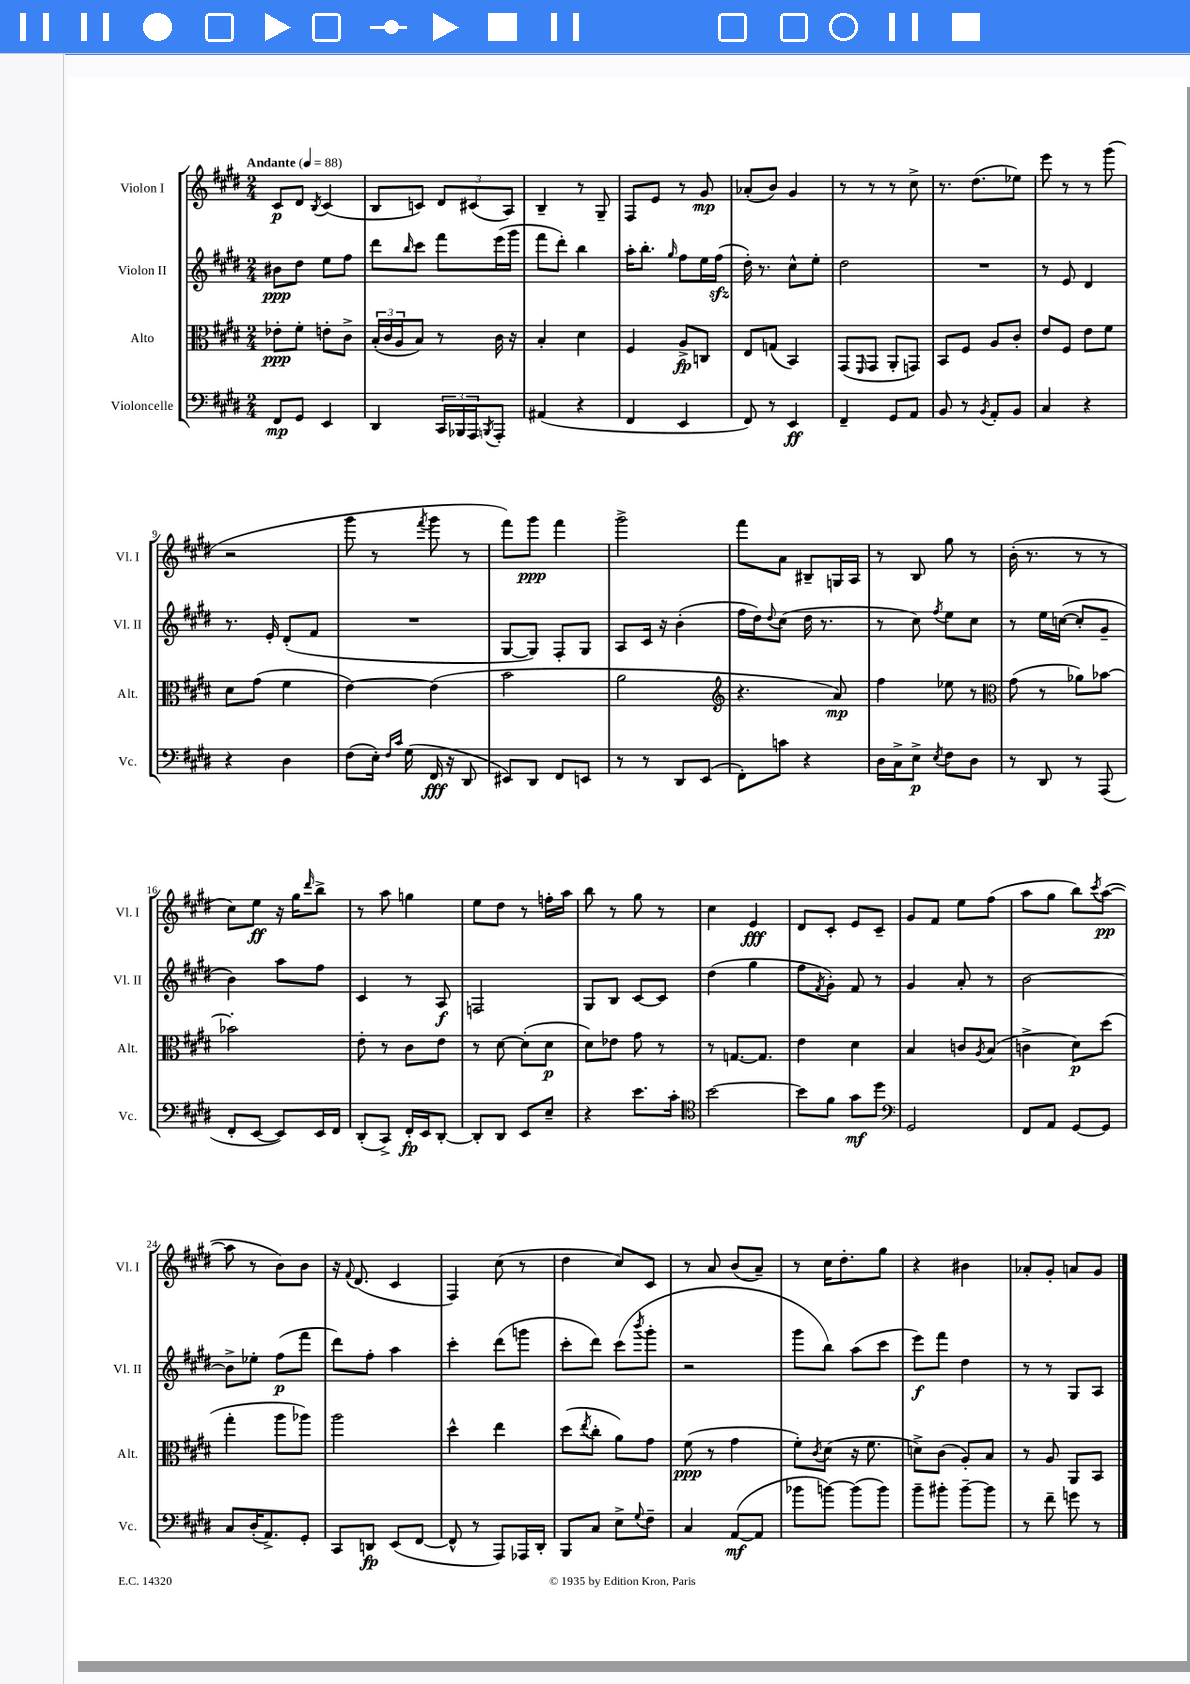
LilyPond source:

<<
\new StaffGroup <<
\new Staff = "s0" \with { instrumentName = "Violon I" shortInstrumentName = "Vl. I" } {
    \clef treble \key e \major \numericTimeSignature \time 2/4 \tempo "Andante" 4 = 88
    cis'8\p dis'8 \acciaccatura { b8 } cis'4( |
    b8 c'8) \tuplet 3/2 { dis'8 cis'8( a8) } |
    b4-- r8 gis8-- |
    fis8 e'8 r8 gis'8\mp |
    aes'8-.( b'8) gis'4 |
    r8 r8 r8 cis''8-> |
    r8. dis''8.( ees''8) |
    e'''8 r8 r8 gis'''8( |
    r2 |
    gis'''8 r8 \acciaccatura { fis'''8 } gis'''8 r8 |
    fis'''8) gis'''8\ppp fis'''4 |
    gis'''2-> |
    fis'''8 a'8 bis8-- g16 a16 |
    r8 b8 gis''8 r8 |
    b'16-.( r8. r8 r8 |
    cis''8) e''8\ff r16 gis''16 \grace { dis'''16 } b''8-> |
    r8 a''8 g''4 |
    e''8 dis''8 r8 f''16-. a''16 |
    b''8 r8 gis''8 r8 |
    cis''4 e'4\fff |
    dis'8 cis'8-. e'8 cis'8-- |
    gis'8 fis'8 e''8 fis''8( |
    a''8 gis''8 b''8) \acciaccatura { cis'''8 } a''8~\pp( |
    a''8 r8 b'8) b'8 |
    r16 \appoggiatura { fis'8 } dis'8.( cis'4 |
    fis4) cis''8( r8 |
    dis''4 cis''8) cis'8 |
    r8 a'8 b'8( a'8--) |
    r8 cis''16 dis''8.-. gis''8 |
    r4 bis'4 |
    aes'8-. gis'8-. a'8 gis'8 \bar "|." |
}
\new Staff = "s1" \with { instrumentName = "Violon II" shortInstrumentName = "Vl. II" } {
    \clef treble \key e \major \numericTimeSignature \time 2/4
    bis'8\ppp dis''8 e''8 fis''8 |
    dis'''8 \grace { b''16 } cis'''8 fis'''8 e'''16( gis'''16 |
    fis'''8 dis'''8-.) b''4 |
    a''16-. b''8.-. \grace { gis''16 } fis''8 e''16 fis''16\sfz( |
    dis''16-.) r8. cis''8-^ e''8-. |
    dis''2 |
    R2 |
    r8 e'8 dis'4 |
    r8. e'16-. dis'8-.( fis'8 |
    R2 |
    gis8~ gis8) fis8-. gis8 |
    a8 cis'16 r16 b'4-.( |
    fis''16 dis''16) \appoggiatura { dis''8 } cis''8( dis''16 r8. |
    r8 cis''8) \acciaccatura { fis''8 } e''8 cis''8 |
    r8 e''16 c''16~( c''8-. gis'8-- |
    b'4) a''8 fis''8 |
    cis'4 r8 a8\f |
    f2 |
    gis8 b8 cis'8~ cis'8 |
    dis''4( gis''4 |
    fis''8 \acciaccatura { fis'8 } gis'8-.) fis'8 r8 |
    gis'4 a'8-. r8 |
    b'2~ |
    b'8-> ees''8-. fis''8\p( fis'''8 |
    dis'''8) fis''8-. a''4 |
    cis'''4-. dis'''8( g'''8 |
    cis'''8-. dis'''8) cis'''8( \acciaccatura { b'''8 } gis'''8-. |
    r2 |
    gis'''8 b''8) a''8( cis'''8 |
    e'''8\f) fis'''8 dis''4 |
    r8 r8 gis8 a8 \bar "|." |
}
\new Staff = "s2" \with { instrumentName = "Alto" shortInstrumentName = "Alt." } {
    \clef alto \key e \major \numericTimeSignature \time 2/4
    ees'8-.\ppp fis'8-. e'8-. cis'8-> |
    \tuplet 3/2 { b16-.( cis'16 a16 } b8) r8 cis'16 r16 |
    b4-. dis'4 |
    fis4 a8->\fp c8 |
    e8 g8( b,4) |
    gis,8( \grace { fis,16 } gis,8 a,8-. g,8) |
    b,8 fis8 a8 cis'8-. |
    e'8 fis8 e'8 fis'8 |
    dis'8 gis'8( fis'4 |
    e'4~) e'4( |
    b'2 |
    a'2 |
    \clef treble r4. a'8\mp) |
    fis''4 ees''8 r8 |
    \clef alto gis'8( r8 aes'8) bes'8~ |
    bes'2-. |
    e'8-. r8 cis'8 e'8 |
    r8 dis'8~ dis'8-.( dis'8\p |
    dis'8) ees'8 gis'8 r8 |
    r8 g8.~ g8. |
    e'4 dis'4 |
    b4 c'8 \acciaccatura { a8 } b8( |
    c'4-> dis'8\p) dis''8( |
    gis''4-. a''8 aes''8) |
    a''2 |
    dis''4-^ e''4 |
    dis''8( \acciaccatura { e''8 } cis''8-. a'8) gis'8 |
    fis'8\ppp( r8 gis'4 |
    fis'8-.) \acciaccatura { cis'8 } dis'8( r16 fis'8. |
    d'8->) cis'8( a8-.) b8 |
    r8 a8 a,8 b,8 \bar "|." |
}
\new Staff = "s3" \with { instrumentName = "Violoncelle" shortInstrumentName = "Vc." } {
    \clef bass \key e \major \numericTimeSignature \time 2/4
    fis,8\mp gis,8 e,4 |
    dis,4 \tuplet 3/2 { cis,16 bes,,16 a,,16 } \acciaccatura { b,,8 } a,,8-. |
    ais,4( r4 |
    fis,4 e,4 |
    fis,8) r8 e,4\ff |
    fis,4-- gis,8 a,8 |
    b,8 r8 \acciaccatura { b,8 } a,8-. b,8 |
    cis4 r4 |
    r4 dis4 |
    fis8( e16-.) \grace { fis16 cis'16 } gis16( fis,16\fff r16 dis,8 |
    eis,8) dis,8 fis,8 e,8 |
    r8 r8 dis,8 e,8( |
    fis,8-.) c'8 r4 |
    dis16 cis16-> e8->\p \acciaccatura { e8 } fis8 dis8 |
    r8 dis,8 r8 a,,8( |
    fis,8-. e,8~ e,8) e,16 fis,16 |
    dis,8-.( cis,8->) fis,16-.\fp e,16 dis,8~-. |
    dis,8-. dis,8 e,8 e8-- |
    r4 e'8. cis'16-. |
    \clef tenor b'2~ |
    b'8 fis'8 gis'8\mf dis''8 |
    \clef bass gis,2 |
    fis,8 a,8 gis,8~ gis,8 |
    cis8 dis16-.( a,8.->) gis,8-. |
    cis,8 d,8\fp e,8( fis,8~ |
    fis,8-^ r8 a,,8) aes,,16 dis,16-. |
    b,,8 cis8 e8-> \appoggiatura { gis8 } fis8-- |
    cis4 a,8~\mf( a,8 |
    bes'8 b'8~) b'8( b'8) |
    b'8-- bis'8-. bis'8~-- bis'8 |
    r8 fis'8-- g'8 r8 \bar "|." |
}
>>
>>
